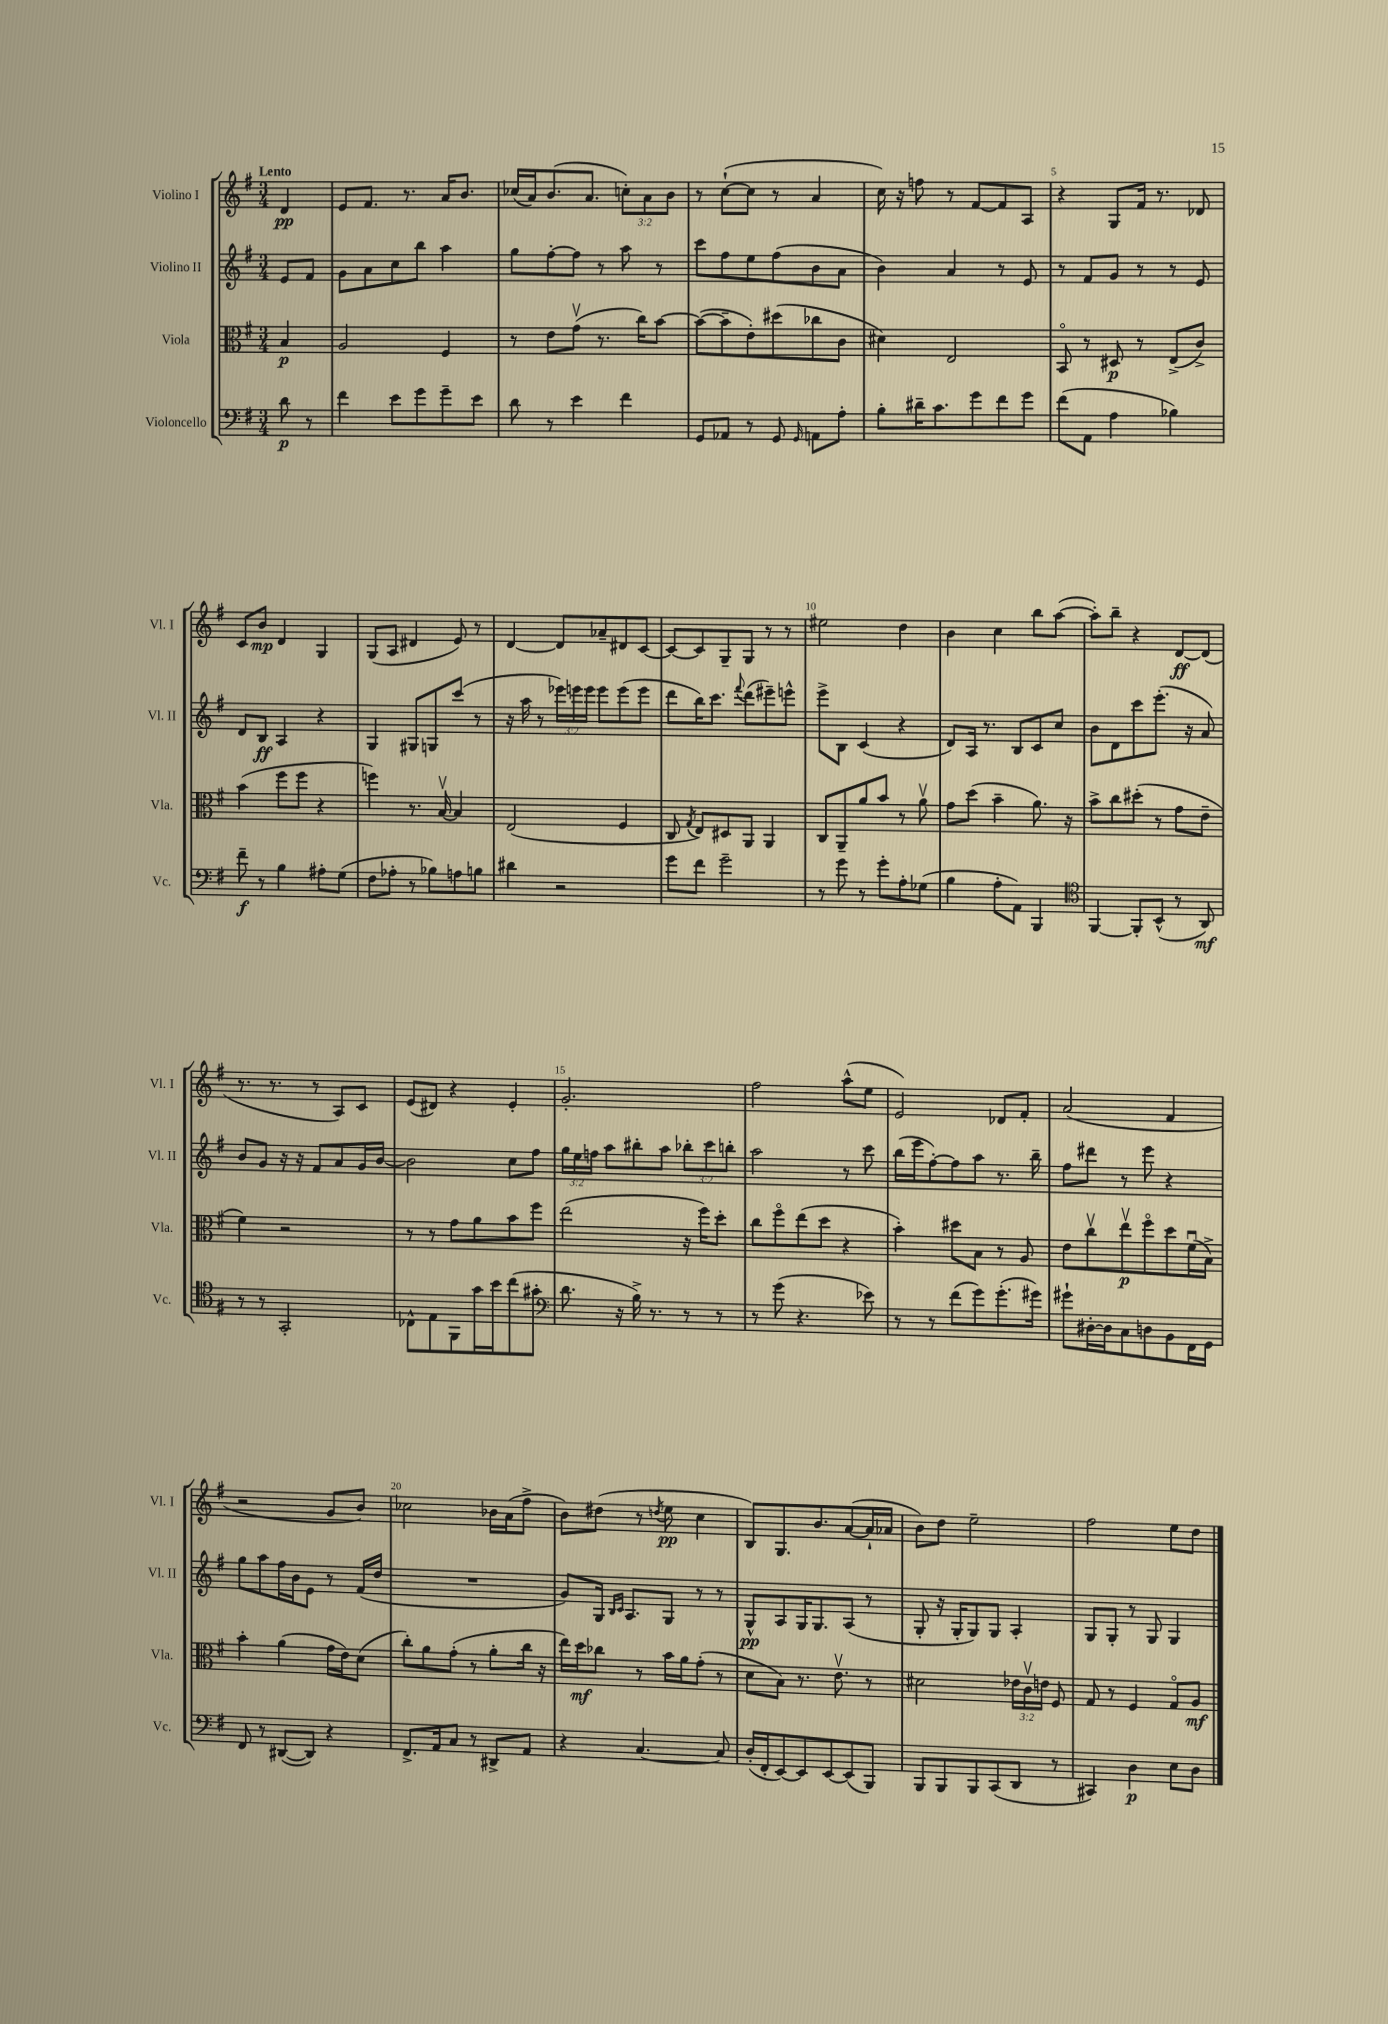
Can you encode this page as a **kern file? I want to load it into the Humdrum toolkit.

**kern	**kern	**kern	**kern
*staff4	*staff3	*staff2	*staff1
*clefF4	*clefC3	*clefG2	*clefG2
*k[f#]	*k[f#]	*k[f#]	*k[f#]
*M3/4	*M3/4	*M3/4	*M3/4
8d\	4B/	8e/L	4d/
8r	.	8f#/J	.
=	=	=	=
4f#\	2A/	8g\L	8e/L
.	.	8a\	8.f#/J
8e\L	.	8cc\	.
.	.	.	8.r
8g\	.	8bb\J	.
8g~\	4F#/	4aa\	16a/LK
.	.	.	8.b/J
8e\J	.	.	.
=	=	=	=
8d\	8r	8gg\L	(16cc-/LL
.	.	.	16a/J)
8r	8e\L	[8ff#'\	(8.b/
4e\	(8gv\J	8ff#\]J	.
.	.	.	8.a/J
.	8.r	8r	.
4f#\	.	8aa\	12cc'\L)
.	16cc\LK)	.	.
.	.	.	12a\
.	[8b\J	8r	.
.	.	.	12b\J
=	=	=	=
8GG/L	(8b\_L	8ccc\L	8r
8AA-/J	8b~\]	8ff#\	([8cc`\L
8r	8e'\)	8ee\	8cc\]J
8GG/	(8dd#\	(8ff#\	8r
16qqGG/	.	.	.
8AA\L	8cc-\	8b\	4a/
8A'\J	8c\J	8a\J	.
=	=	=	=
8B'\L	4d#\)	4b\)	16cc\)
.	.	.	16r
16d#~\K	.	.	8ff\
8.c\	.	.	.
.	2E/	4a/	8r
8g\	.	.	[8f#/L
8f#\	.	8r	8f#/]
8g\J	.	8e/	8A/J
=	=	=	=
(8f#\L	8BBo/	8r	4r
8AA\J	8r	8f#/L	.
4A\	8D#/	8g/J	8G/L
.	8r	8r	16f#/Jk
.	.	.	8.r
4B-\)	(8E^/L	8r	.
.	8c^/J)	8e/	8d-/
=	=	=	=
8f#~\	(4b\	8d/L	8c/L
8r	.	8B/J	8b/J
4B\	8ff#\L	4A/	4d/
.	8ff#\J	.	.
8A#'\L	4r	4r	4G/
(8G\J	.	.	.
=	=	=	=
8F#\L	4ff\)	4G/	(8G/L
8A-'\J	.	.	8A/J
8r	8.r	8G#/L	4d#/
8B-\L)	.	8G/	.
.	[16Bv/	.	.
8A\	4B/]	(8ccc/J	8e/)
8B\J	.	8r	8r
=	=	=	=
4d#\	(2E/	16r	[4d/
.	.	16aa\	.
.	.	8r	.
2r	.	24eee-\LL)	8d/]L
.	.	24eee\	.
.	.	24eee\JJ	.
.	.	8eee\L	8a-~/
.	4F#/	(8eee\	8d#/
.	.	8eee\J	[8c/J
=	=	=	=
8g\L	8C/	8ddd\L	8c/_L
.	8qG/	.	.
8f#\J	8E/L)	16bb\K)	8c/]
.	.	8.ccc\J	.
2g~\	8D#/	.	8G~/
.	.	8qqfff#/	.
.	8AA/J	(8ddd\L	8G/J
.	4AA/	8eee#~\)	8r
.	.	8eee^^\J	8r
=	=	=	=
8r	8C/L	8eee^\L	2ee#\
8g\	8AA~/	8B\J	.
8r	8a/	(4c/	.
8g'\L	8b/J	.	.
8A'\	8r	4r	4dd\
(8G-\J	8av\	.	.
=	=	=	=
4B\	8g\L	8d/L)	4b\
.	(8dd\J	16A/Jk	.
.	.	8.r	.
8A'\L	4b~\	.	4cc\
8AA\J)	.	8B/L	.
4BBB/	8.a\)	8c/	8bb\L
.	.	8cc/J	([8aa\J
.	16r	.	.
=	=	=	=
*clefC4	*	*	*
[4FF#/	8b^\L	8b\L	8aa'\]L)
.	8cc\	8d\	8bb~\J
8FF#'/]L	(8dd#'\J	8ccc\	4r
(8BB^^/J	8r	(8.eee'\J	.
8r	8g\L	.	[8d/L
.	.	16r	.
8AA/)	8e~\J	8a/)	(8d/]J
=	=	=	=
8r	4f#\)	8b/L	8.r
8r	.	8g/J	.
.	.	.	8.r
2GG'/	2r	16r	.
.	.	16r	.
.	.	8f#/L	8r
.	.	8a/	8A/L)
.	.	16g/L	8c/J
.	.	[16b/JJ	.
=	=	=	=
8C-^^\L	8r	2b\]	(8e/L
8E\	8r	.	8d#/J)
8FF#\	8g\L	.	4r
16g\L	8a\	.	.
16b\J	.	.	.
(8cc\	8b\	8cc\L	4e'/
8g#'\J	8ff#\J	8ff#\J	.
=	=	=	=
*clefF4	*	*	*
8.d\	(2ee\	24gg\LL	2.g'/
.	.	24ee\	.
.	.	24ff\JJ	.
.	.	8aa\L	.
16r	.	.	.
16B^\)	.	8bb#'\	.
8.r	.	.	.
.	.	8aa\J	.
8r	16r	12bb-'\L	.
.	16ff#\LK)	.	.
.	.	12ccc\	.
8r	8dd'\J	.	.
.	.	12bb'\J	.
=	=	=	=
8r	8cc\L	2aa\	2ff#\
(8g\	8ff#o\	.	.
4.r	(8ee\	.	.
.	8dd\J	.	.
.	4r	8r	(8aa^^\L
8e-\)	.	8ccc\	8ee\J
=	=	=	=
8r	4b'\)	(16bb\LL	2e/)
.	.	16eee\J	.
8r	.	[8ff#'\)	.
(8f#\L	8dd#\L	8ff#\]	.
8g\)	8B\J	8aa\J	.
(8.g'\	8r	8.r	8d-/L
.	8A/	.	8f#'/J
16g#\Jk)	.	16bb~\	.
=	=	=	=
8g#`\L	8e\L	8ff#\L	(2a/
[16D#'\L	8ccv\	8ddd#\J	.
16D#\]J	.	.	.
8C\	8eev\	8r	.
8D\	8ff#o\	8eee\	.
8BB\	8dd\	4r	4f#/
16FF#\L	(16f#u\L	.	.
16GG\JJ	16B^\JJ)	.	.
=	=	=	=
8FF#/	4b'\	8gg\L	2r
8r	.	8aa\	.
([8DD#/L	(4a\	16ff#\L	.
.	.	16b\J	.
8DD#/]J)	.	8e\J	.
4r	16g\LL	8r	8g/L
.	16e\J)	.	.
.	(8d\J	(16f#/LL	8b/J)
.	.	16dd/JJ	.
=	=	=	=
8.FF#^/L	8cc'\L)	2.r	2cc-\
.	8a\	.	.
16AA/k	.	.	.
8C/J	(8g'\J	.	.
8r	8r	.	.
8DD#^/L	8a'\L	.	16b-\LL
.	.	.	(16a\J
8AA/J	16cc\Jk	.	8ff#^\J
.	16r	.	.
=	=	=	=
4r	16ee\LL)	8g/L)	8b\L)
.	16dd\J	.	.
.	8cc-\J	16G/Jk	(8dd#\J
.	.	16qqB/LL	.
.	.	16qqc/JJ	.
.	.	8.A/L	.
[4.C/	8r	.	8r
.	.	.	8qdd/
.	16b\LL	8G/J	8ee\
.	16a\J	.	.
.	(8g'\J	8r	4cc\
8C/]	8r	8r	.
=	=	=	=
(16D'/LL	8d\L	8G^^/L	8B/L)
16FF#'/J	.	.	.
[8EE/)	8B\J)	8A/	8.G/
8EE/]	8.r	16G/K	.
.	.	8.G/	8.b/
[8EE/	.	.	.
.	8.ev\	.	.
(8EE/]	.	(8A/J	([8a/
8BBB/J)	8r	8r	16a`/]L
.	.	.	16a-/JJ
=	=	=	=
8BBB/L	2d#\	8G'/	8b\L)
8BBB/	.	16r	8dd\J
.	.	16G'/LK	.
8BBB/	.	8G/)	2ee~\
(8CC/	.	8G/J	.
8DD/J	24e-\LL	4A'/	.
.	24cv\	.	.
.	24e\JJ	.	.
8r	8F#/	.	.
=	=	=	=
4CC#/)	8G/	8G/L	2ff#\
.	8r	8G'/J	.
4D\	4F#/	8r	.
.	.	8G/	.
8E\L	8Go/L	4G/	8ee\L
8D\J	8A/J	.	8dd\J
==	==	==	==
*-	*-	*-	*-
